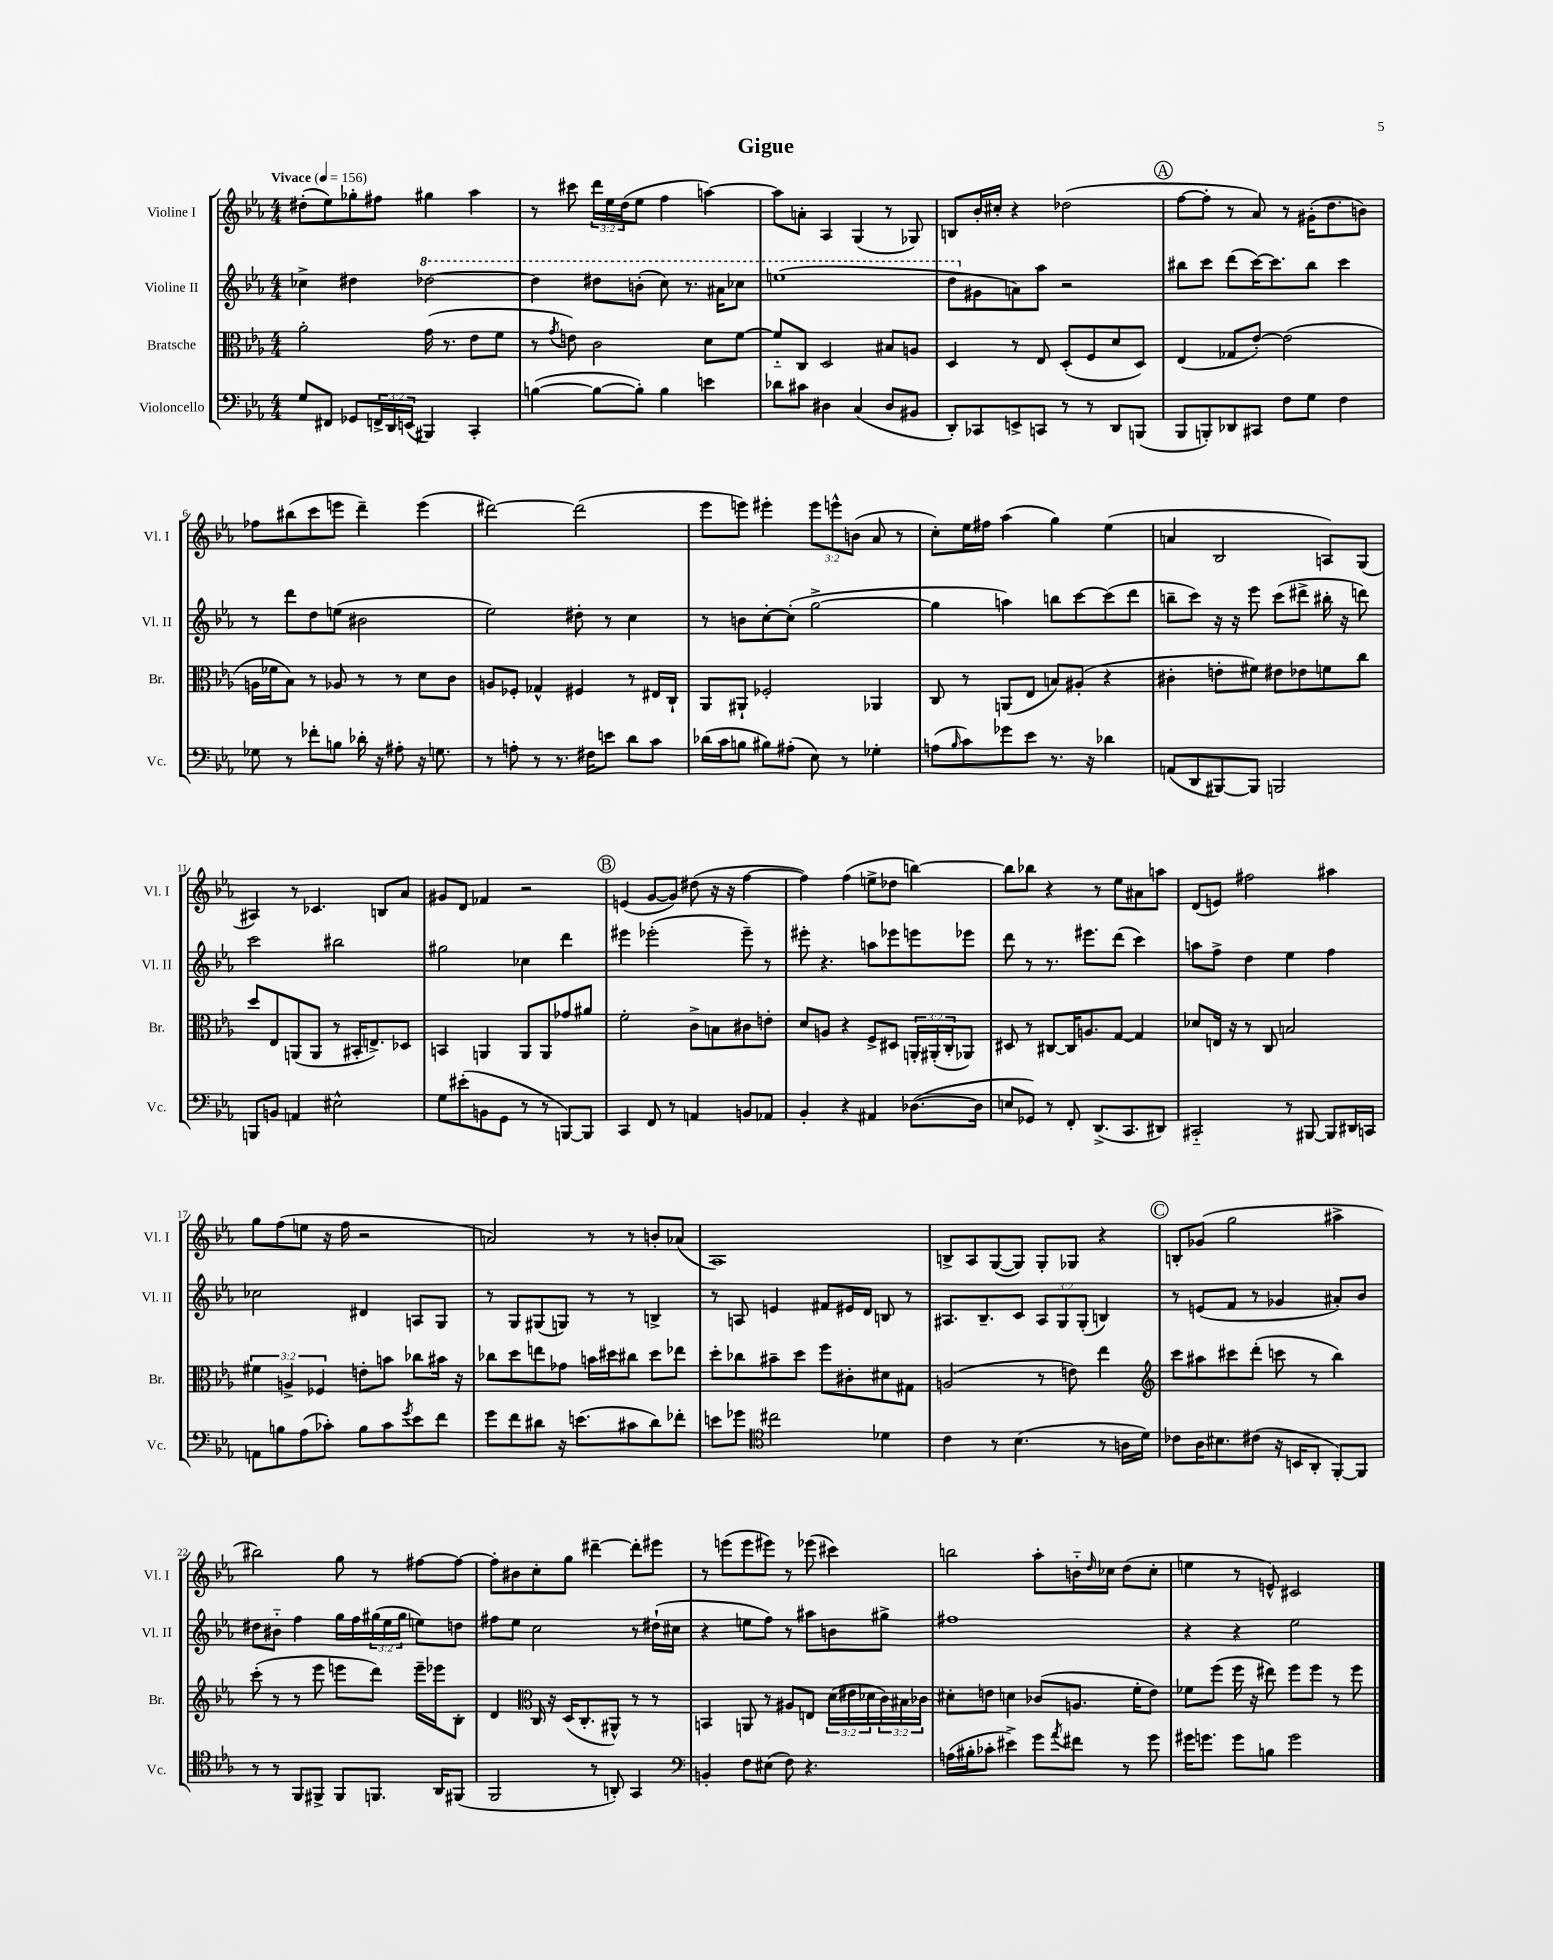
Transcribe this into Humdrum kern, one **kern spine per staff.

**kern	**kern	**kern	**kern
*part4	*part3	*part2	*part1
*staff4	*staff3	*staff2	*staff1
*I"Violoncello	*I"Bratsche	*I"Violine II	*I"Violine I
*I'Vc.	*I'Br.	*I'Vl. II	*I'Vl. I
*clefF4	*clefC3	*clefG2	*clefG2
*k[b-e-a-]	*k[b-e-a-]	*k[b-e-a-]	*k[b-e-a-]
*M4/4	*M4/4	*M4/4	*M4/4
*MM156	*MM156	*MM156	*MM156
=1	=1	=1	=1
!	!	!	!LO:TX:a:B:t=Vivace
8G/L	2a-'\	4cc-X^\	(8dd#X'\L
8FF#X/J	.	.	8ee-\)
8GG-X/L	.	4dd#X\	8gg-X'\
24FFn^/L	.	.	8ff#X\J
24DD/	.	.	.
(24EEn/JJ	.	.	.
*	*	*8va	*
4BBB#X/)	(16g\	[2ddd-X\	4gg#X\
.	8.r	.	.
4CC'/	8e-\L	.	4aa-\
.	8f\J	.	.
=2	=2	=2	=2
([4Bn\	8r	4ddd-\]	8r
.	8qg/	.	.
.	8en\)	.	8ccc#X\
8B\L_	2c\	8ddd#X\L	24ddd\LL
.	.	.	24ee-\
.	.	.	(24dd\J
8B'\J])	.	(8bbn'\J	8ee-\J
4B\	.	8ccc\)	4ff\
.	.	8.r	.
4en\	8d\L	.	[4aan\)
.	.	16aa#X\KL	.
.	[8f\J	8ccc-X\J	.
=3	=3	=3	=3
8d-X\L	8f/L]	(1eeen	8aa\L]
8c#X\J	8C/J	.	8an'\J
4D#X\	2D/	.	4A-/
(4C/	.	.	(4G/
8D#/L	8B#X/L	.	8r
8BB#X/J	8An/J	.	8G-X/)
=4	=4	=4	=4
8DD'/L)	4D/	8ddd\L	8Bn/L
*	*	*X8va	*
8CC-X/	.	8g#X\	16b-'/L
.	.	.	16cc#X'/JJ
8EEn^/	8r	8an\)	4r
8CCn/J	8E-/	8aa-\J	.
8r	(8D'/L	2r	(2dd-X\
8r	8F/	.	.
8DD/L	8d/	.	.
(8BBBn/J	8D/J)	.	.
!!LO:REH:place=s1:t=A
=5	=5	=5	=5
8BBB-/L	(4E-/	8bb#X\L	[8ff\L
8BBBn'/)	.	8ccc\J	8ff'\J]
8DD-X/	8G-X/L	(8ddd\L	8r
8CC#X/J	[8e-'/J)	[16ccc\K)	8a-/)
.	.	8.ccc\]	.
8F\L	(2e-\]	.	8r
8G\J	.	8bb#\J	(16g#X'\KL
.	.	.	8.dd\
4F\	.	4ccc\	.
.	.	.	8bn\J)
!!LO:LB:g=z
=6	=6	=6	=6
8G-X\	16An\LL	8r	8ff-X\L
.	16f-X\J	.	.
8r	8B-\J)	8ddd\L	(8bb#X\
8f-X'\L	8r	8dd\	8ccc\
8Bn\J	8A-X/	(8een\J	8eeen\J
16d-X'\	8r	2b#X\	4ddd~\)
16r	.	.	.
8A#X'\	8r	.	.
16r	8d\L	.	(4eee\
8.Gn\	.	.	.
.	8c\J	.	.
=7	=7	=7	=7
8r	8An/L	2ee-\)	[2ddd#X\)
8An'\	8F-X'/J	.	.
8r	4G-X^^/	.	.
8.r	.	.	.
.	4F#X/	8dd#X'\	(2ddd#\]
16F#X\KL	.	.	.
8en\J	.	8r	.
8d\L	8r	4cc\	.
8c\J	16E#X/LL	.	.
.	16C`/JJ	.	.
=8	=8	=8	=8
(16d-X\LL	8AA-/L	8r	8eee-\L
16c\J	.	.	.
8Bn\J	8AA#X`/J	8bn\L	8eeen\J)
8B#X\L)	2F-X'/	[8cc'\	4eee#X'\
(8A#X'\J	.	(8cc'\J]	.
8E-\)	.	[2gg^\	12eee#\L
.	.	.	12eeen^^\
8r	.	.	.
.	.	.	(12bn\J
4G-X'\	4AA-X/	.	8a-/
.	.	.	8r
=9	=9	=9	=9
(8An\L	8C/	4gg\]	8cc'\L)
16qqB-/	.	.	.
8c\)	8r	.	16ee-\L
.	.	.	16ff#X\JJ
8g-X\	(8AAn/L	4aan\)	(4aa-\
8e-\J	8E-/J	.	.
8.r	8Bn/L)	8bbn\L	4gg\)
.	(8A#X'/J	[8ccc\	.
16r	.	.	.
4d-X\	4r	(8ccc\]	(4ee-\
.	.	8ddd\J	.
=10	=10	=10	=10
(8AAn/L	4c#X'\	8bbn~\L	4an/
8DD/	.	8ccc\J)	.
[8BBB#X/)	8en'\L	16r	2B-/
.	.	16r	.
8BBB#/J]	8f#X\J)	8eee-\	.
2BBBn/	8e#X\L	(8ccc\L	.
.	8e-X\	8ddd#X^\J	.
.	8fn\	16bb#X'\	8An/L)
.	.	16r	.
.	8cc\J	8dddn\)	(8G/J
!!LO:LB:g=z
=11	=11	=11	=11
8BBBn/L	8dd/L	2ccc\	4A#X/)
8BBn/J	8E-/	.	.
4AAn/	(8AAn/	.	8r
.	8AA/J	.	4.c-X/
2E#X^^\	8r	2bb#X\	.
.	16BB#X'/KL	.	.
.	8.En^/)	.	.
.	.	.	8Bn/L
.	8D-X/J	.	8a-/J
=12	=12	=12	=12
8G\L	4BBn/	2gg#X\	8g#X/L
(8e#X'\	.	.	8d/J
8BBn\	4AAn/	.	4f-X/
8GG\J	.	.	.
8r	8AA/L	4cc-X\	2r
8r	8AA/	.	.
[8BBBn/L)	8g-X/	4ddd\	.
8BBB/J]	8a#X/J	.	.
!!LO:REH:place=s1:t=B
=13	=13	=13	=13
4CC/	2f'\	4eee#X\	(4en/
8FF/	.	(2eee-X'\	[8g/L
8r	.	.	8g/J])
4AAn/	8c^\L	.	(8dd#X\
.	8Bn\	.	16r
.	.	.	16r
8BBn/L	8c#X\	8eee-~\)	[4ff\
8AA-X/J	8en'\J	8r	.
=14	=14	=14	=14
4BB-'/	8d/L	8eee#X'\	4ff\])
.	8An/J	4.r	.
4r	4r	.	(4ff\
4AA#X/	8F^/L	8aan\L	8een^\L
.	8D#X/J	8eee-X\	8dd-X\J
([8.D-X\L	24AAn'/LL	8eeen\	[4bbn\)
.	(24AA#X'/	.	.
.	24C'/J	.	.
.	8AA-X/J)	8eee-X\J	.
16D-\Jk]	.	.	.
=15	=15	=15	=15
8En/L	8D#X/	8ddd\	8bb\L]
8GG-X/J)	8r	8r	8bb-X\J
8r	[8C#X/L	8.r	4r
8FF'/	16C#/K]	.	.
.	8.An/	8.eee#X\L	.
(8.DD^/L	.	.	8r
.	[8G/J	(8ddd\J	8ee-\L
8.CC/	.	.	.
.	4G/]	4ccc\)	8a#X\
8DD#X/J)	.	.	8aan\J
=16	=16	=16	=16
2CC#X/	8d-X/L	8aan\L	(8d/L
.	16En/Jk	8ff^\J	8en/J)
.	16r	.	.
.	8r	4dd\	2ff#X\
.	8C/	.	.
8r	2Bn/	4ee-\	.
[8BBB#X/	.	.	.
8BBB#/L]	.	4ff\	4aa#X\
16DD#X/L	.	.	.
16CCn/JJ	.	.	.
!!LO:LB:g=z
=17	=17	=17	=17
8AAn\L	6f#X\	2cc-X\	8gg\L
8Bn\	.	.	(8ff\
.	6An^/	.	.
(8A-\	.	.	8een\J
.	6F-X/	.	.
8c-X'\J)	.	.	16r
.	.	.	16ff\
8B\L	8en'\L	4d#X/	2r
8c-\	8bn\J	.	.
8qg/	.	.	.
8e-\	8cc-X\L	8An/L	.
8f\J	16b#X\Jk	8G/J	.
.	16r	.	.
=18	=18	=18	=18
8g\L	8cc-X\L	8r	2an/)
8f\	8dd\	8G/L	.
8d#X\J	8een\	(8G#X/	.
16r	8g-X\J	8Gn/J)	.
(8.en\L	.	.	.
.	16bn\LL	8r	8r
.	16dd#X\J	.	.
8c#X\	8cc#X\J	8r	8r
8d#\)	8dd#\L	4Bn^/	8bn'/L
8f-X'\J	8ee-X\J	.	(8a-X/J
=19	=19	=19	=19
8en\L	8dd'\L	8r	1A-)
8g-X\J	8cc-X\	8An/	.
*clefC4	*	*	*
2cc#X\	8b#X~\	4en/	.
.	8dd\J	.	.
.	8ff\L	8f#X/L	.
.	8c#X'\	16e#X/L	.
.	.	16d/JJ	.
4d-X\	8d#X\	8Bn/	.
.	8G#X\J	8r	.
=20	=20	=20	=20
4c\	(2An/	8.A#X/L	8Bn^/L
.	.	.	8A-/
.	.	8.B-~/	.
8r	.	.	([8G/
(4.B-\	.	8c/J	8G/J])
.	8r	12A#/L	8G'/L
.	.	12G/	.
.	8en\)	.	8G-X/J
.	.	(12G'/J	.
8r	4ee-\	4Bn/)	4r
16An\LL	.	.	.
16d\JJ)	.	.	.
!!LO:REH:place=s1:t=C
=21	=21	=21	=21
*	*clefG2	*	*
8c-X\L	8ccc\L	8r	8Bn'/L
16A-\K	8aa#X\	(8en/L	(8g-X/J
8.B#X\	.	.	.
.	8ccc#X\	8f/J	2gg\
(8c#X\J	(8ddd'\J	8r	.
16r	8cccn\	4g-X/	.
16BBn/KL	.	.	.
8AA-'/J	8r	.	.
[8FF'/L)	4bb-\)	8a#X'/L)	4aa#X^\
8FF/J]	.	8b-/J	.
!!LO:LB:g=z
=22	=22	=22	=22
8r	(8ccc'\	8dd#X\L	2bb#X\)
8r	8r	8b#X\J	.
8FF/L	8r	4ff\	.
8FF#X^/J	8eee-\	.	.
8FF#/L	8eeen\L	16gg\LL	8gg\
.	.	16ff\	.
8.FFn/J	8ddd\J)	(24gg#X\	8r
.	.	24ee-\	.
.	.	24gg#\JJ	.
.	16eee~\LL	8een\L)	[8ff#X\L
16AA-/KL	16eee-X\J	.	.
(8FF#X/J	8B-'\J	8ddn\J	8ff#\J_
=23	=23	=23	=23
2FF/	4d/	8ff#X\L	8ff#'\L]
.	.	8ee-\J	8b#X\
*	*clefC3	*	*
.	16C/	2cc\	8cc'\
.	16r	.	.
.	(16D/KL	.	8gg\J
.	8.C'/	.	.
8r	.	.	[4ddd#X~\
8AAn'/)	8AA#X^^/J)	.	.
4GG/	8r	8r	8ddd#'\L]
.	8r	(16dd#X`\LL	8eee#X\J
.	.	16cc#X\JJ	.
=24	=24	=24	=24
*clefF4	*	*	*
4BBn'/	4BBn/	4r	8r
.	.	.	(8eeen\L
8F\L	8AAn/	8een\L	8eee\
(8E#X\J	8r	8ff\J)	8eee#X\J)
8F\)	8A#X/L	8r	8r
4.r	8En/J	8aa#X\L	(8eee-X\
.	(24d\LL	8bn\	4ccc#X\)
.	24e#X\	.	.
.	24d-X\	.	.
.	24c\)	8gg#X^\J	.
.	24B#X\	.	.
.	24c-X\JJ	.	.
=25	=25	=25	=25
(16An\LL	8d#X'\L	1ff#X	2bbn\
16B#X'\J	.	.	.
8c-X'\J	8en\J	.	.
4e#X^\)	4dn\	.	.
8g\L	(8c-X/L	.	8aa-'\L
8qa-/	.	.	.
8f#X\J	8.An/J	.	16bn\L
.	.	.	16qqdd/
.	.	.	16cc-X\JJ
8r	.	.	(8dd\L
.	16f'\KL	.	.
8g\	8e\J)	.	8cc-'\J
=26	=26	=26	=26
16g#X\KL	8f-X\L	4r	4een\
8.gn\J	.	.	.
.	(8ff\J	.	.
8g\L	16ff\	4r	8r
.	16r	.	.
8Bn\J	8ee#X\)	.	8en^^/)
2g\	8ff\L	2ee-\	2c#X/
.	8ff\J	.	.
.	8r	.	.
.	8ff\	.	.
==	==	==	==
*-	*-	*-	*-
